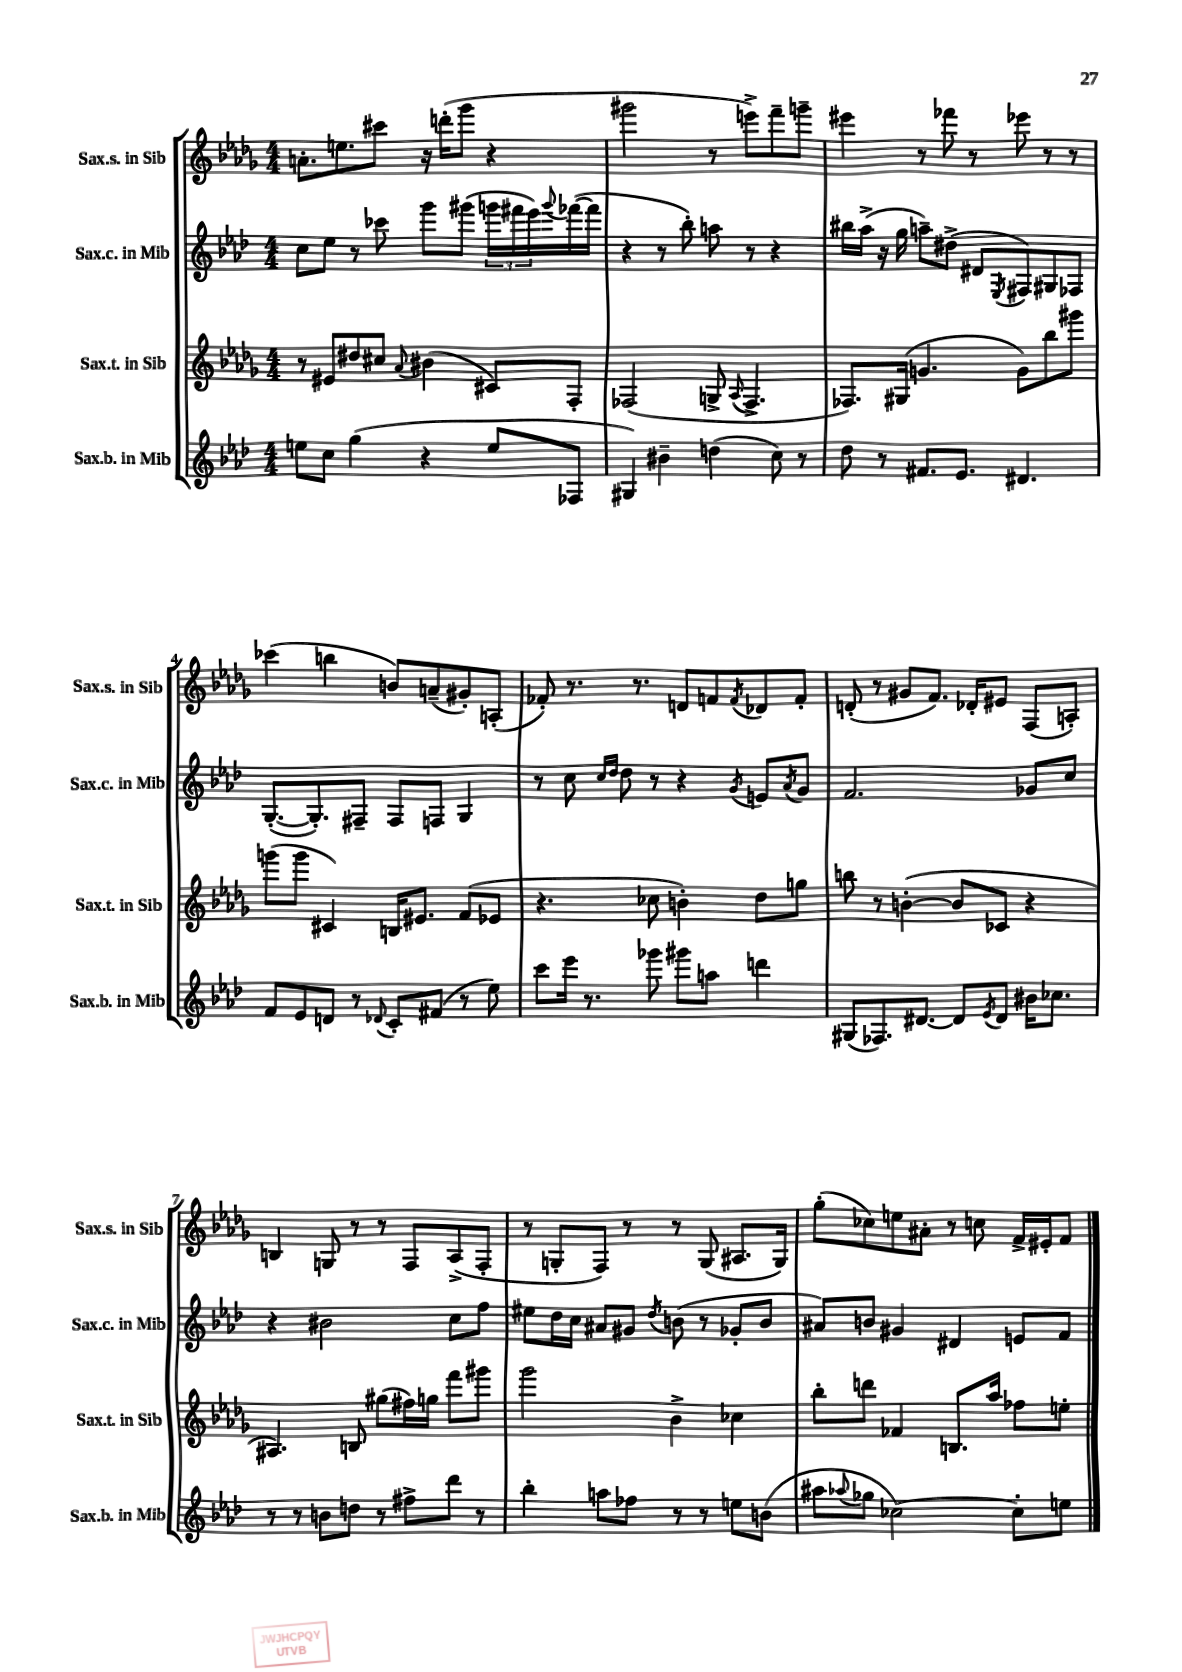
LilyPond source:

<<
\new StaffGroup <<
\new Staff = "s0" \with { instrumentName = "Sax.s. in Sib" shortInstrumentName = "Sax.s. in Sib" } {
    \clef treble \key des \major \numericTimeSignature \time 4/4
    a'8.-. e''8. cis'''8 r16 d'''16-.( ges'''8 r4 |
    gis'''2 r8 e'''8->) f'''8-- g'''8-- |
    eis'''4 r8 fes'''8 r8 ees'''8 r8 r8 |
    ces'''4( b''4 b'8) a'8--( gis'8-.) a8-.( |
    fes'8-.) r8. r8. d'8 f'8 \acciaccatura { f'8 } des'8 f'8-. |
    d'8-.( r8 gis'8 f'8.) des'16-. eis'8 f8( a8-.) |
    b4 g8 r8 r8 f8 aes8->( f8-. |
    r8 g8-. f8) r8 r8 g8( ais8. g16) |
    ges''8-.( ces''8) e''8 ais'8-. r8 c''8 f'16-> eis'16-. f'8 \bar "|." |
}
\new Staff = "s1" \with { instrumentName = "Sax.c. in Mib" shortInstrumentName = "Sax.c. in Mib" } {
    \clef treble \key aes \major \numericTimeSignature \time 4/4
    c''8 ees''8 r8 ces'''8 g'''8 gis'''8( \tuplet 3/2 { g'''16 fis'''16 ees'''16) } \appoggiatura { g'''8 } fes'''16~( fes'''16 |
    r4 r8 bes''8-.) a''8 r8 r4 |
    bis''16 aes''16->( r16 g''16 a''8--) dis''8->( dis'8 \acciaccatura { ees8 } fis8) gis8 fes8 |
    g8.~-.( g8.-.) fis8-- fis8 f8 g4 |
    r8 c''8 \grace { c''16 des''16 } des''8 r8 r4 \acciaccatura { g'8 } e'8 \acciaccatura { aes'8 } g'8 |
    f'2. ges'8 c''8 |
    r4 bis'2 c''8 f''8 |
    eis''8 des''16 c''16 ais'8 gis'8 \acciaccatura { des''8 } b'8( r8 ges'8-. b'8 |
    ais'8) b'8 gis'4 dis'4 e'8 f'8 \bar "|." |
}
\new Staff = "s2" \with { instrumentName = "Sax.t. in Sib" shortInstrumentName = "Sax.t. in Sib" } {
    \clef treble \key des \major \numericTimeSignature \time 4/4
    r8 eis'8 dis''8 cis''8 \appoggiatura { aes'8 } bis'4( cis'8) f8-. |
    fes2( g8-> \appoggiatura { aes8 } fes4.-> |
    fes8.) gis16( g'4. g'8) bes''8 gis'''8 |
    g'''8( g'''8 cis'4) b16 eis'8. f'8( ees'8 |
    r4. ces''8 b'4-.) des''8 g''8 |
    b''8 r8 b'4~-.( b'8 ces'8 r4 |
    ais4.) b8 gis''8( fis''16) g''16 f'''8 gis'''8 |
    ges'''2 bes'4-> ces''4 |
    bes''8-. d'''8 fes'4 b8. aes''16 fes''8 e''8-. \bar "|." |
}
\new Staff = "s3" \with { instrumentName = "Sax.b. in Mib" shortInstrumentName = "Sax.b. in Mib" } {
    \clef treble \key aes \major \numericTimeSignature \time 4/4
    e''8 c''8 g''4( r4 e''8 fes8 |
    gis4) bis'4-- d''4( c''8) r8 |
    des''8 r8 fis'8. ees'8. dis'4. |
    f'8 ees'8 d'8 r8 \appoggiatura { des'8 } c'8-. fis'8( r8 ees''8) |
    c'''8 ees'''16 r8. ges'''8 gis'''8 a''8 d'''4 |
    gis8( fes8.) dis'8.~ dis'8 \acciaccatura { ees'8 } dis'8 bis'16 ces''8. |
    r8 r8 b'8 d''8 r8 fis''8-> des'''8 r8 |
    bes''4-. a''8 fes''8 r8 r8 e''8 b'8( |
    ais''8 \appoggiatura { aes''8 } ges''8 ces''2~) ces''8-. e''8 \bar "|." |
}
>>
>>
